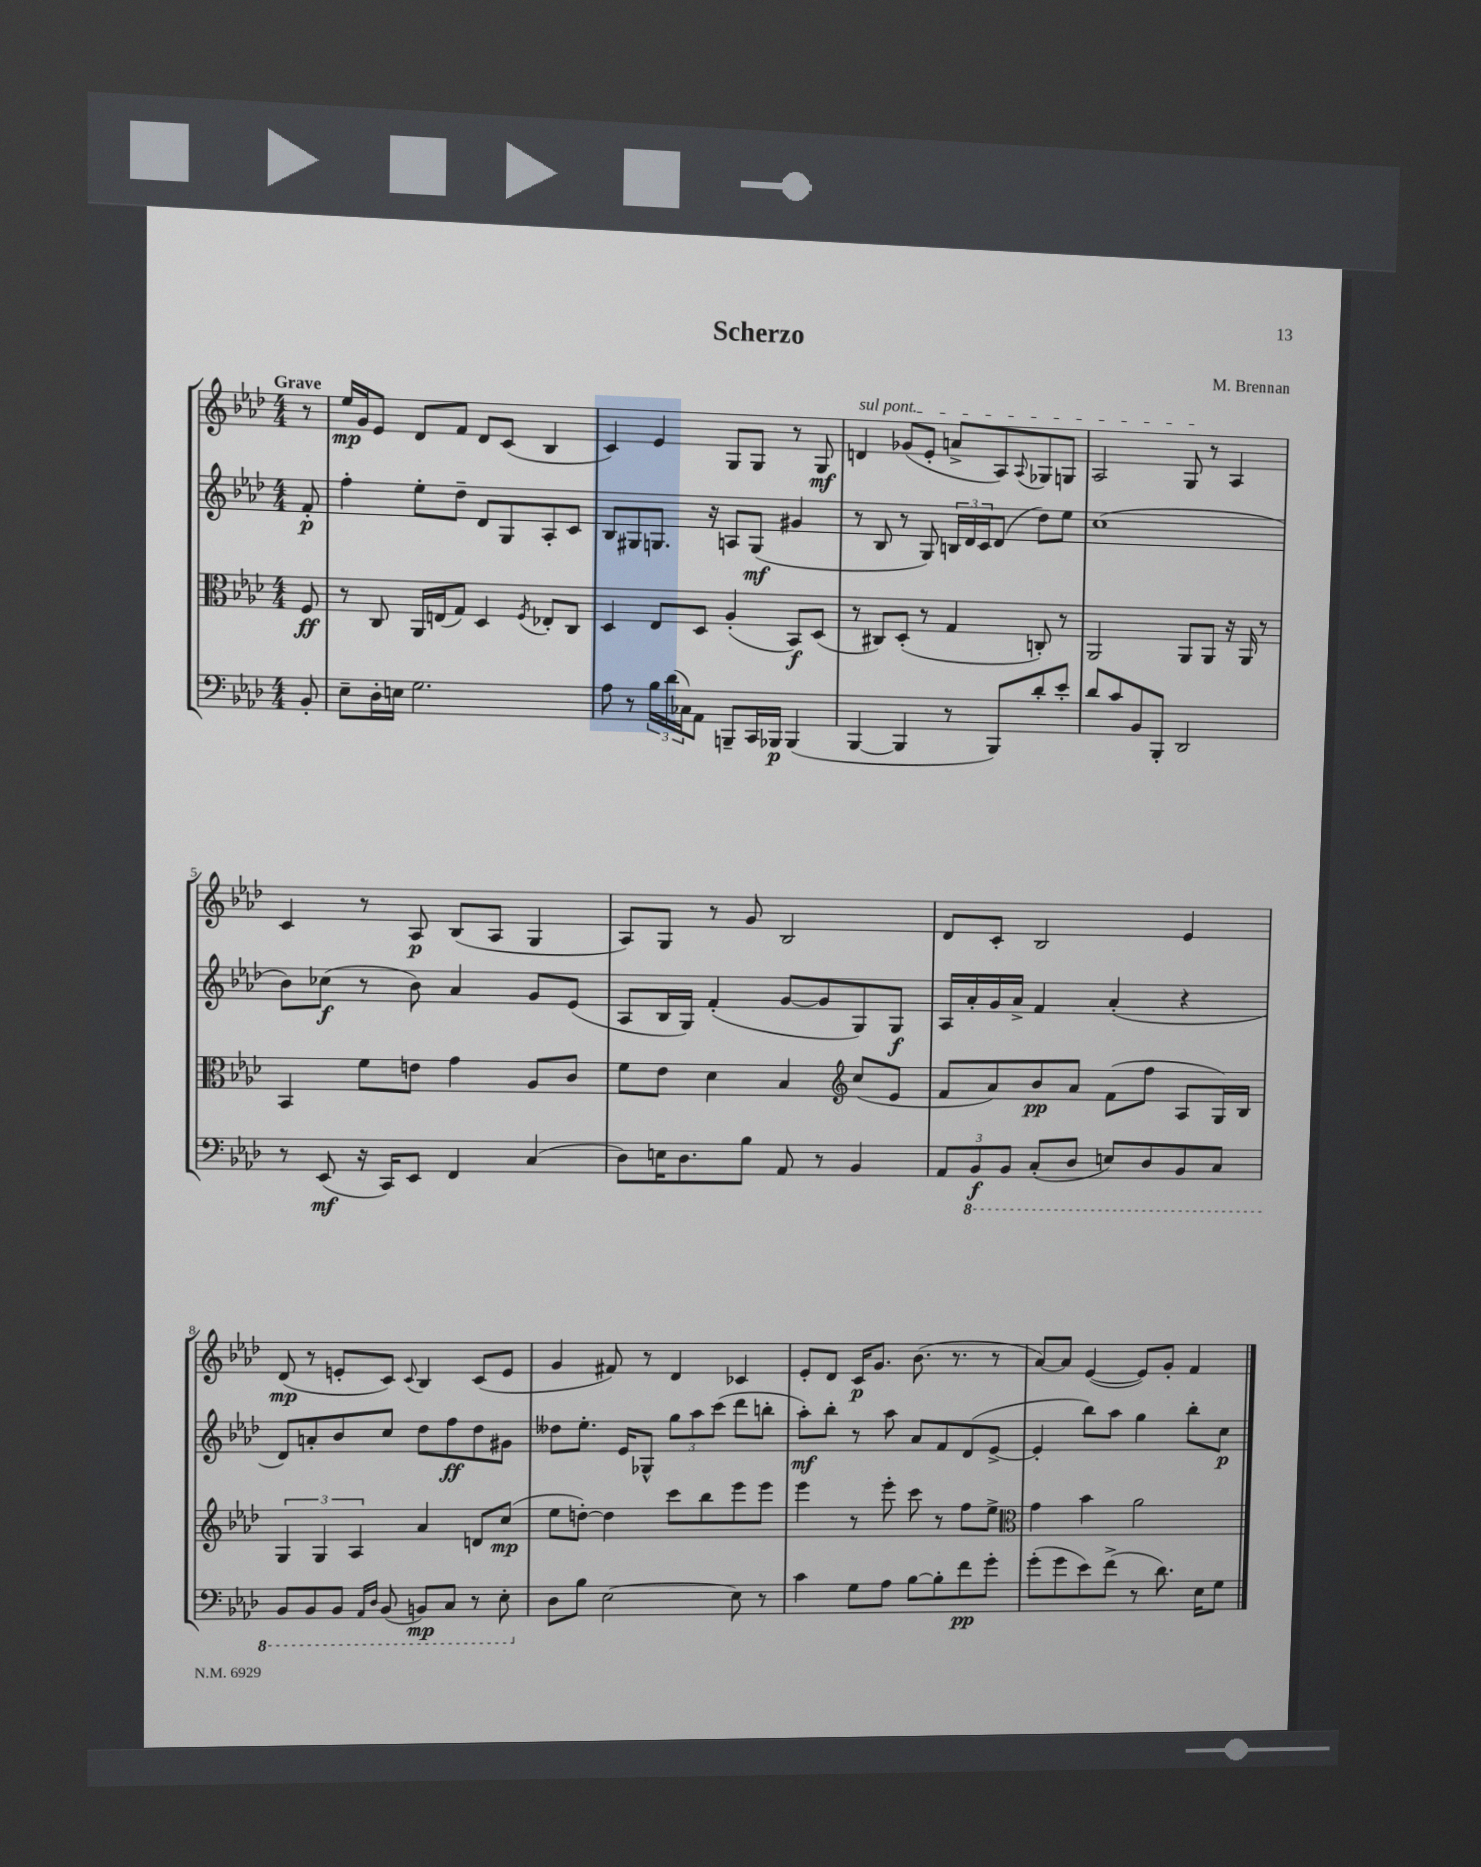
\header { title = "Scherzo" composer = "M. Brennan" }
<<
\new StaffGroup <<
\new Staff = "s0" {
    \clef treble \key aes \major \numericTimeSignature \time 4/4 \partial 8 \tempo "Grave"
    r8 |
    ees''16\mp g'16 ees'8 des'8 f'8 des'8 c'8( bes4 |
    c'4) ees'4 g8 g8 r8 g8\mf |
    \once \override TextSpanner.bound-details.left.text = \markup { \italic "sul pont." } d'4\startTextSpan ges'8( ees'8-. a'8-> aes8) \appoggiatura { aes8 } ges8 g8 |
    aes2 g8\stopTextSpan r8 aes4 |
    c'4 r8 aes8\p bes8( aes8 g4 |
    aes8) g8 r8 g'8 bes2 |
    des'8 c'8-. bes2 ees'4 |
    des'8\mp( r8 e'8-. c'8) \appoggiatura { c'8 } bes4 c'8( e'8 |
    g'4 fis'8) r8 des'4 ces'4 |
    ees'8-. des'8 c'16\p g'8. bes'8.( r8. r8 |
    aes'8~) aes'8 ees'4~( ees'8) g'8-. f'4 \bar "|." |
}
\new Staff = "s1" {
    \clef treble \key aes \major \numericTimeSignature \time 4/4 \partial 8
    f'8-.\p |
    f''4-. ees''8-. des''8-- des'8 g8 aes8-. c'8 |
    bes8 gis8 g8. r16 a8 g8\mf( gis'4 |
    r8 bes8 r8 g8) \tuplet 3/2 { b16 des'16 c'16 } des'8( des''8) ees''8 |
    c''1( |
    bes'8) ces''8\f( r8 bes'8) aes'4 g'8 ees'8( |
    aes8 bes16 g16) f'4-.( g'8~ g'8 g8) g8\f |
    aes16 aes'16-. g'16 aes'16-> f'4 aes'4-.( r4 |
    des'8) a'8-. bes'8 c''8 des''8 f''8\ff des''8 gis'8 |
    deses''8 ees''8.-. ees'16 ges8-^ \tuplet 3/2 { g''8 aes''8 c'''8( } des'''8 b''8-. |
    aes''8-.\mf) bes''8-. r8 aes''8 aes'8 f'8 des'8( ees'8~-> |
    ees'4-. bes''8) aes''8 g''4 bes''8-. c''8\p \bar "|." |
}
\new Staff = "s2" {
    \clef alto \key aes \major \numericTimeSignature \time 4/4 \partial 8
    f8\ff |
    r8 c8 aes,16 e16( g8) des4 \acciaccatura { f8 } ees8-. c8 |
    des4 ees8 des8 aes4-.( bes,8\f) des8( |
    r8 cis8) des8-.( r8 g4 c8-.) r8 |
    aes,2 aes,8 aes,8 r16 aes,16 r8 |
    bes,4 f'8 e'8 g'4 aes8 c'8 |
    f'8 ees'8 des'4 bes4 \clef treble c''8( ees'8 |
    f'8 aes'8) bes'8\pp aes'8 f'8( f''8 aes8 g16) bes16 |
    \tuplet 3/2 { g4 g4 aes4 } aes'4 d'8 c''8\mp( |
    ees''8 d''8~-.) d''4 c'''8 bes''8 ees'''8 ees'''8 |
    ees'''4 r8 ees'''8-. c'''8 r8 f''8 ees''8-> |
    \clef alto g'4 bes'4 aes'2 \bar "|." |
}
\new Staff = "s3" {
    \clef bass \key aes \major \numericTimeSignature \time 4/4 \partial 8
    bes,8-. |
    ees8-- des16-. e16 g2. |
    aes8 r8 \tuplet 3/2 { bes16 des'16( ces16) } aes,8 b,,8-- c,16 bes,,16\p bes,,4( |
    bes,,4~ bes,,4 r8 bes,,8) des'8-. ees'8-. |
    des'8 c'8 bes,8 bes,,8-. des,2 |
    r8 ees,8\mf( r16 c,16) ees,8 f,4 c4( |
    des8) e16 des8. bes8 aes,8 r8 bes,4 |
    \tuplet 3/2 { aes,8 \ottava #-1 bes,,8\f bes,,8 } c,8-.( des,8 e,8) des,8 bes,,8 c,8 |
    bes,,8 bes,,8 bes,,8 \grace { aes,,16 des,16 } bes,,8( b,,8\mp) c,8 r8 ees,8-. \ottava #0 |
    des8 bes8 ees2~ ees8 r8 |
    c'4 g8 aes8 bes8~ bes8-. f'8\pp g'8-. |
    g'8-.( g'8 ees'8) f'8->( r8 des'8.) ees16 g8 \bar "|." |
}
>>
>>
